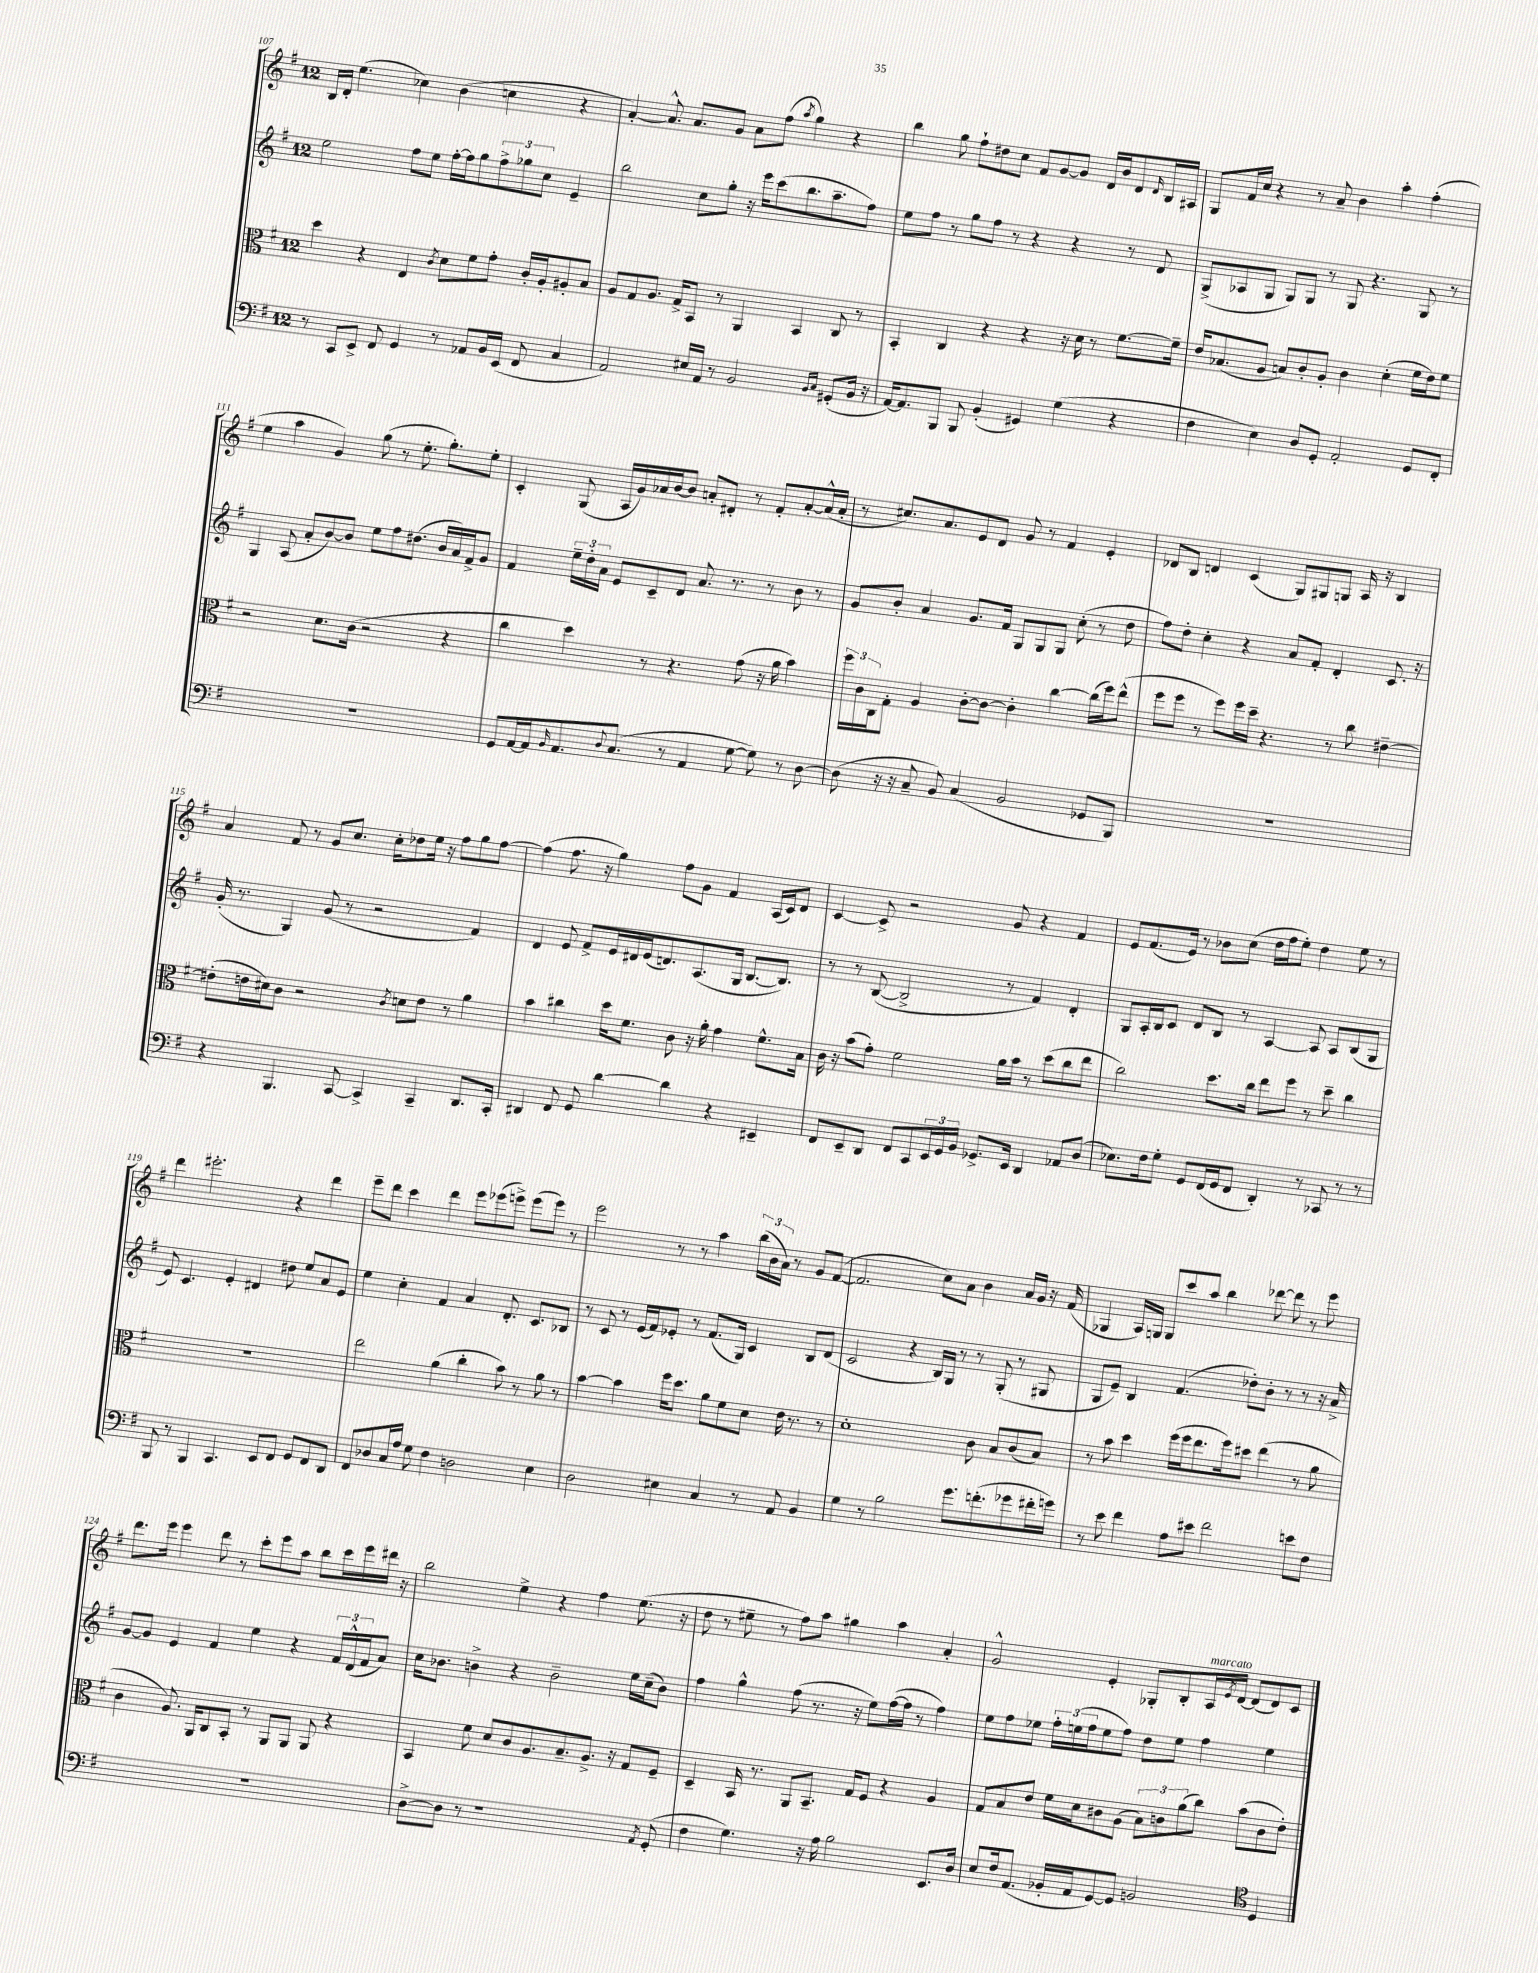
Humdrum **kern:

**kern	**kern	**kern	**kern
*part4	*part3	*part2	*part1
*staff4	*staff3	*staff2	*staff1
*clefF4	*clefC3	*clefG2	*clefG2
*k[f#]	*k[f#]	*k[f#]	*k[f#]
*M12/8	*M12/8	*M12/8	*M12/8
=107	=107	=107	=107
8r	4dd\	2ee\	16B/LL
.	.	.	16d'/JJ
8CC/L	.	.	(4.ee\
8EE^/J	4r	.	.
8FF#/	.	.	.
4GG/	4E/	8ff#\L	4cc-X\)
.	.	8ee\J	.
.	8qc/	.	.
8r	8d\L	[16ff#'\LL	(4b\
.	.	16ff#\J]	.
8AA-X/L	8f#\	8gg\	.
16BB/L	8g'\J	12ff#^\	4ccn\
(16EE/JJ	.	.	.
.	.	12gg-X\	.
8FF#/	16c'/LL	.	.
.	.	12cc\J	.
.	16A'/J	.	.
4C/	8A#X'/	4e~/	4r
.	8B/J	.	.
=108	=108	=108	=108
2AA/)	8A/L	2bb\	[4a'/)
.	8G/	.	.
.	8.A/J	.	8.a^^/]
.	16G^/KL	.	8.a/L
16E#X/LL	8BB/J	8cc\L	.
16AA/JJ	.	.	.
8r	8r	8gg'\J	8g/J
2BB/	4AA/	16r	8a\L
.	.	16eee\KL	.
.	.	(8ccc\	(8ff#\J
.	.	.	8qaa/
.	4BB/	8.bb\	4gg\)
.	.	8.aa~\	.
16qqBB/LL	.	.	.
16qqC/JJ	.	.	.
(8GG#X'/L	8C/	.	4r
16BB/Jk	8r	8ff#\J)	.
16r	.	.	.
=109	=109	=109	=109
[16AA/KL)	4BB'/	8ee\L	4bb\
8.AA/]	.	.	.
.	.	8ff#\J	.
8BBB/J	4C/	8r	8gg\
8BBB/	.	8gg\L	8ff#`\L
(4BB'/	4r	8ff#\J	8dd#X\
.	.	8r	8cc\J
4GG#X/)	4r	4r	8f#/L
.	.	.	[8g/
(4G\	16r	4r	8g/J]
.	16d\	.	.
.	8r	.	16d/LL
.	.	.	16b/J
4r	[8.f#\L	8r	8d/
.	.	.	16qqd/
.	.	8d/	16B/L
.	16f#~\Jk]	.	16A#X/JJ
=110	=110	=110	=110
4F#\	16e/KL	(8G^/L	8G/L
.	(8.B-X/	.	.
.	.	8A-X/	16f#/L
.	.	.	16cc/JJ
4E\)	8A/J	8G/J	4r
.	8Bn/L)	8G/L)	.
8D/L	8c'/	8G/J	8r
8GG'/J	8A'/J	8r	8a~/
2AA'/	4c\	8G/	4b\
.	.	4.r	.
.	(4d'\	.	4aa'\
8GG/L	16f#\LL	8G/	(4ff#'\
.	16e\J)	.	.
8FF#'/J	8f#\J	8r	.
!!LO:LB:g=z
=111	=111	=111	=111
1.r	2r	4G/	4ee\
.	.	(8A/	4aa\
.	.	8a'/L	.
.	8.d\L	[8b/)	4g/)
.	.	8b/J]	.
.	(16c\Jk	.	.
.	2r	8ee\L	(8gg\
.	.	8ff#\	8r
.	.	(8.dd#X\J	8.ee'\
.	.	16b/LL	8.gg'\L)
.	4r	16a/)	.
.	.	16f#^/J	.
.	.	8g/J	8ee'\J
=112	=112	=112	=112
8GG/L	4cc\	4f#/	4c'/
[16AA/L	.	.	.
16AA/J]	.	.	.
16qqBB/	.	.	.
8.AA/	4dd\)	24ee~\LL	(8G/
.	.	24dd'\	.
.	.	24a\JJ	.
.	.	8e/L	16A/LL
8qqD/	.	.	.
(8.C/J	.	.	16g/)
.	8r	8c~/	16a-X/
.	.	.	[16b/J
8r	4.r	8d/J	8b/J]
4AA/	.	8.a/	8an'/L
.	.	.	8d#X'/J
.	.	8.r	.
[8G\	(8g\	.	8r
8G\])	16r	8r	8f#'/L
.	16a\	.	.
8r	4b\)	8b\	[8a'/
[8D\	.	8r	(16a^^/L]
.	.	.	16a'/JJ
=113	=113	=113	=113
(8D\]	24ff#\LL	8g/L	8r
.	24c\	.	.
.	24C\J	.	.
16r	8G'\J	8b'/J	8.cc#X/L)
16r	.	.	.
8C~/	4A/	4a/	.
.	.	.	8.a/
8BB/)	.	.	.
(4C/	[8c'\L	8.g/L	8e/
.	8c\J_	.	8d/J
.	.	16f#/Jk	.
2BB/	4c'\]	8G/L	8g/
.	.	8G/	8r
.	[4cc\	8G/J	4f#/
.	.	(8cc'\	.
8GG-X/L	(16cc\LL]	8r	4e'/
.	16ff#\J)	.	.
8BBB/J)	(8ee^^\J	8dd\	.
=114	=114	=114	=114
1.r	8ff#\L	8ff#\L)	8d-X/L
.	8ff#\J	8dd'\J	8B/J
.	8r	4cc'\	4dn/
.	8ff#\L)	.	.
.	16ff#\L	4r	(4c/
.	16dd~\JJ	.	.
.	4.r	.	.
.	.	8a/L	8G/L)
.	.	8f#'/J	8G#X/
.	8r	4d'/	8Gn/J
.	8cc\	.	16A/
.	.	.	16r
.	[4e#X~\	8.c/	4B/
.	.	16r	.
!!LO:LB:g=z
=115	=115	=115	=115
4r	(8e#X'\L]	(16g'/	4a/
.	.	8.r	.
.	16en\L	.	.
.	16d#X\J)	.	.
4.BBB/	8c\J	4G/)	8f#/
.	2r	.	8r
.	.	(8g/	8g/L
[8CC/	.	8r	8.cc/J
4CC^/]	.	2r	.
.	.	.	16cc'\KL
.	8qc/	.	.
.	8dn\L	.	8dd-X\
4CC~/	8e\J	.	16ee\Jk
.	.	.	16r
.	8r	.	8ff#\L
8.DD/L	4a\	4f#/)	8gg\
.	.	.	[8ff#\J
16CC'/Jk	.	.	.
=116	=116	=116	=116
4DD#X/	4b\	4d/	(4ff#\]
8FF#/	4cc#X\	8e/	8.ff#\
8GG/	.	8f#^/L	.
.	.	.	16r
[4d\	16dd\KL	16e/L	4gg\)
.	8.f#\J	16d#X/	.
.	.	(16e/J	.
.	.	8.dn/)	.
4d\]	8c\	.	8ff#\L
.	16r	(8.A/	8g\J
.	16a'\	.	.
4r	4g\	.	4f#/
.	.	16G/Jk	.
.	.	[8.B/L	.
4EE#X~/	8.f#^^\L	.	(16A/LL
.	.	8.B/J])	16c/J)
.	.	.	8d/J
.	16B\Jk	.	.
=117	=117	=117	=117
8FF#/L	16c\	8r	[4c/
.	16r	.	.
8EE~/	(8b\L	8r	.
8DD/J	8g'\J)	([8B/	8c^/]
8FF#/L	2f#\	2B^/]	2r
8CC/	.	.	.
24EE/L	.	.	.
24GG/	.	.	.
24BB/JJ	.	.	.
8.GG-X^/L	.	.	.
.	16a\LL	8r	8g/
16EE/Jk	16b\JJ	.	.
4DD/	8r	4f#/)	4r
.	(8dd\L	.	.
8AA-X/L	8cc\	4d'/	4f#/
(8D/J	8ee\J	.	.
=118	=118	=118	=118
8.E-X\L)	2cc\)	8G/L	8e/L
.	.	16A'/L	(8.f#/
16F#\k	.	16B/J	.
8G'\J	.	8c/J	.
.	.	.	16e/Jk)
8GG/L	.	8d/L	8r
(16FF#/L	8.dd\L	8B/J	8b-X\L
16GG/J	.	.	.
8FF#/J	.	8r	(8cc\J
.	16cc\Jk	.	.
4DD'/)	8ee\L	[4A/	16dd\LL
.	.	.	16ff#\J
.	8ff#\J	.	8ee'\J)
8r	8r	8A/]	4dd\
8CC-X/	8dd~\	8A/L	.
8r	4cc\	(8B/	8ee\
8r	.	8G/J	8r
!!LO:LB:g=z
=119	=119	=119	=119
8BBB/	1.r	8e/)	4ddd\
8r	.	4.c/	.
4BBB/	.	.	2.eee#X'\
4.CC/	.	4e'/	.
.	.	4d#X/	.
8EE/L	.	.	.
8FF#/J	.	8dd#X\	4r
8GG/L	.	8ee/L	.
8FF#/	.	8a/	4ddd\
8DD/J	.	8e/J	.
=120	=120	=120	=120
8FF#/L	2ee\	4ee\	8eee~\L
8D-X/	.	.	8ddd\J
16C/L	.	4cc'\	4ccc\
16A/JJ	.	.	.
8G\	.	.	.
4F#\	(4a\	4f#/	4ddd\
2Dn\	4cc'\	4a/	8eee\L
.	.	.	(8eee-X\
.	8b\)	8.d'/	8eeen^\J)
.	8r	.	(8eee\L
.	.	8.c/L	.
4E\	8a\	.	8eee\J)
.	8r	8B-X/J	8r
=121	=121	=121	=121
2D\	[4b\	8r	2eee\
.	.	8c/	.
.	4b\]	8r	.
.	.	(16e/LL	.
.	.	16f#/J)	.
4E#X\	16ff#\KL	8e-X'/J	8r
.	8.dd\J	.	.
.	.	8r	8r
4C/	8a\L	(8.f#/L	4aa\
.	8f#\	.	.
.	.	16G/Jk)	.
8r	8d\J	4c/	(24bb\LL
.	.	.	24b\
.	.	.	24a\JJ)
8AA/	16e\	.	8r
.	8.r	.	.
4BB/	.	8B/L	8g/L
.	8r	(8d/J	([8f#/J
=122	=122	=122	=122
4G\	1d'	2c/	2.f#/]
8r	.	.	.
2B\	.	.	.
.	.	4r	.
.	.	16B/LL)	8cc\L)
.	.	16G/JJ	.
8.g\L	.	8r	8a\J
.	8c\	8r	4b\
(8.fn'\	.	.	.
.	8B/L	(8G'/	.
8g-X\	(8c/	8r	16a/LL
.	.	.	16g/JJ
16f#X'\L	8B/J)	8G#X/	16r
16gn\JJ)	.	.	(16f#/
=123	=123	=123	=123
8r	8r	8G/L	4G-X/
8e\	8b\	8e~/J)	.
4f#\	4dd\	4B/	16A/LL)
.	.	.	16Gn/JJ
.	.	.	8G/L
8A\L	(16ff#\LL	(4.f#/	8ccc/
.	16ff#\J	.	.
8e#X\J	8.ee\	.	8aa/J
2f#\	.	.	4bb\
.	16ff#\k)	.	.
.	8dd#X\J	8dd-X'\L)	.
.	(4ee\	8b'\J	[8ddd-X\
.	.	8r	8ddd-\]
8en\L	8r	8r	8r
8F#\J	8a\	16r	8eee\
.	.	16a^/	.
!!LO:LB:g=z
=124	=124	=124	=124
1.r	4c\	[8g/L	8.ddd\L
.	.	8g/J]	.
.	.	.	16eee\Jk
.	8.A/)	4e/	4eee\
.	16AA/KL	.	.
.	8C/	4f#/	8ddd\
.	8BB'/J	.	8r
.	8r	4ee\	8ccc'\L
.	8AA/L	.	8eee\
.	8AA/J	4r	8aa\J
.	8AA/	.	8bb\L
.	4r	24f#/LL	16ccc\L
.	.	(24d^^/	.
.	.	.	16eee\
.	.	24f#/J	.
.	.	8a/J)	16ddd#X\JJ
.	.	.	16r
=125	=125	=125	=125
[8D^\L	4BB/	16cc\KL	2bb\
.	.	8.b-X\J	.
8D\J]	.	.	.
8r	8f#\	4bn^\	.
1r	8d/L	.	.
.	8c/	4r	4ee^\
.	8.A/	.	.
.	.	2b~\	4r
.	8.B~/	.	.
.	8.A^/J	.	4ff#\
.	16r	.	.
.	8G/L	16ee\LL	(8.ee\
.	.	(16cc~\J	.
8qAA/	.	.	.
(8GG'/	8F#~/J	8b\J)	.
.	.	.	16r
=126	=126	=126	=126
4F#\	4D~/	4ff#\	8dd\
.	.	.	8r
4.G\)	16BB/	4gg^^\	8ee#X~\
.	8.r	.	.
.	.	.	8r
.	8AA/L	(8ff#\	8ff#\L)
16r	8.BB~/J	8.r	8aa\J
16A\	.	.	.
2B\	.	.	4gg#X\
.	16G/KL	16r	.
.	8F#/J	8ee\L)	.
.	4r	([16ff#\L	4aa\
.	.	16ff#\JJ]	.
.	.	8r	.
8.EE/L	4A/	4ff#\)	4a'/
16D/Jk	.	.	.
=127	=127	=127	=127
8E/L	8G/L	8ee\L	2g^^/
16F#/k	8B/	8ff#\	.
(8.AA/J	.	.	.
.	8e/J	8ee-X\J	.
16BB-X'/LL	16f#\LL	24ff#'\LL	.
.	.	(24een\	.
16AA/J	16d\J	.	.
.	.	24ff#\J	.
[8GG/)	8c#X\	8ee\	4e'/
8GG/J]	(8A\J	8ff#\J)	.
2BBn/	12B\L)	8dd\L	8G-X'/L
.	12cn\	.	.
.	.	8ee\J	8B'/
.	(12a\	.	.
!	!	!	!LO:TX:a:i:t=marcato
.	8cc\J)	4ff#\	16A/L
.	.	.	8qe/
.	.	.	[16d/JJ
.	(8b\L	.	(8d/L]
*clefC4	*	*	*
4D/	8c\	4ee\	8d/)
.	8e'\J)	.	8c/J
==	==	==	==
*-	*-	*-	*-
